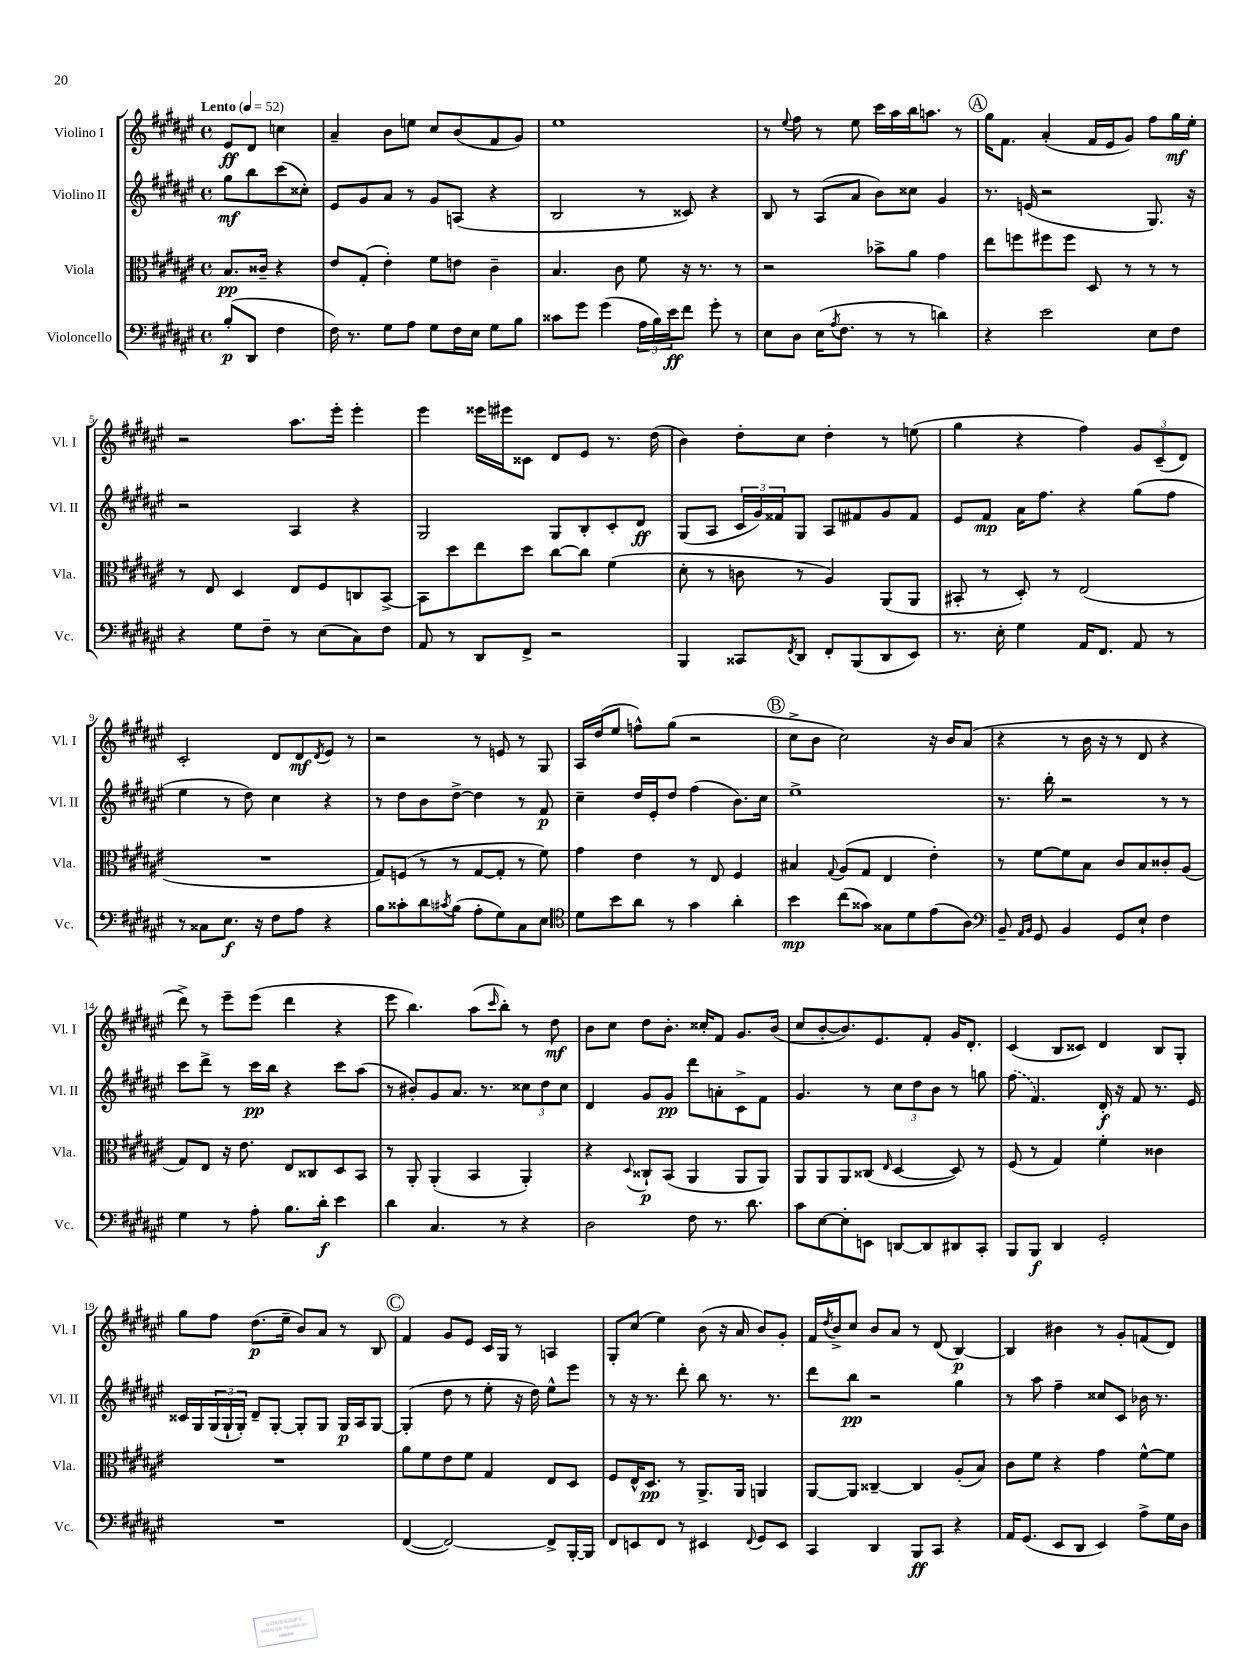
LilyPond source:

<<
\new StaffGroup <<
\new Staff = "s0" \with { instrumentName = "Violino I" shortInstrumentName = "Vl. I" } {
    \clef treble \key fis \major \defaultTimeSignature \time 4/4 \partial 2 \tempo "Lento" 4 = 52
    eis'8\ff dis'8 c''4 |
    ais'4-- b'8 e''8 cis''8 b'8( fis'8 gis'8) |
    eis''1 |
    r8 \appoggiatura { eis''8 } fis''8 r8 eis''8 cis'''16 ais''16 b''16 a''8. r8 |
    \mark \markup { \circle "A" } gis''16 fis'8. ais'4-.( fis'16 eis'16 gis'8) fis''8 gis''16\mf eis''16-. |
    r2 ais''8. eis'''16-. eis'''4-. |
    eis'''4 eisis'''16 eis'''16 cisis'8 dis'8 eis'8 r8. dis''16( |
    b'4) dis''8-. cis''8 dis''4-. r8 e''8( |
    gis''4 r4 fis''4) \tuplet 3/2 { gis'8 cis'8--( dis'8) } |
    cis'2-. dis'8 dis'8\mf \acciaccatura { dis'8 } eis'8 r8 |
    r2 r8 e'8 r8 gis8 |
    ais16 dis''16( eis''8 f''8-^) gis''8( r2 |
    \mark \markup { \circle "B" } cis''8-> b'8 cis''2) r16 b'16 ais'8( |
    r4 r8 b'16 r16 r8 dis'8 r4 |
    dis'''8->) r8 eis'''8-- eis'''8( dis'''4 r4 |
    eis'''8 b''4.) ais''8( \grace { cis'''16 } b''8-.) r8 dis''8\mf |
    b'8 cis''8 dis''8 b'8.-. cisis''16-. fis'8 gis'8. b'16( |
    cis''8 b'8~-. b'8.) eis'8. fis'8-. gis'16 dis'8.-. |
    cis'4( b8 cisis'8) dis'4 b8 gis8-. |
    gis''8 fis''8 dis''8.\p( eis''16-- b'8) ais'8 r8 b8 |
    \mark \markup { \circle "C" } fis'4 gis'8 eis'8 cis'16 gis16 r8 a4 |
    gis8-. cis''8( eis''4) b'8( r16 ais'16 b'8) gis'8-. |
    fis'16 \acciaccatura { dis''8 } b'16-> cis''8 b'8 ais'8 r8 dis'8( b4~\p) |
    b4 bis'4 r8 gis'8-. f'8( dis'8) \bar "|." |
}
\new Staff = "s1" \with { instrumentName = "Violino II" shortInstrumentName = "Vl. II" } {
    \clef treble \key fis \major \defaultTimeSignature \time 4/4 \partial 2
    gis''8\mf b''8 cis'''8( cisis''8-.) |
    eis'8 gis'8 ais'8 r8 gis'8 a8( r4 |
    b2 r8 cisis'8) r4 |
    b8 r8 ais8( ais'8 b'8) cisis''8 gis'4 |
    \mark \markup { \circle "A" } r8. e'16( r2 gis8.) r16 |
    r2 ais4 r4 |
    gis2 gis8 b8-. cis'8-. dis'8\ff |
    gis8( ais8 \tuplet 3/2 { cis'16 gis'16) fisis'16 } gis8 ais8 fis'8 gis'8 fis'8 |
    eis'8 fis'8\mp ais'16 fis''8. r4 gis''8( fis''8 |
    eis''4 r8 dis''8) cis''4 r4 |
    r8 dis''8 b'8 dis''8~-> dis''4 r8 fis'8\p |
    cis''4-- dis''16 eis'16-. dis''8 fis''4( b'8.) cis''16 |
    \mark \markup { \circle "B" } eis''1-> |
    r8. b''16-. r2 r8 r8 |
    cis'''8 dis'''8-> r8 cis'''16\pp b''16 r4 cis'''8 ais''8( |
    r8 bis'8-.) gis'8 ais'8. r8. \tuplet 3/2 { cisis''8 dis''8 cisis''8 } |
    dis'4 gis'8 gis'8\pp dis'''8 a'8-. cis'8-> fis'8 |
    gis'4. r8 \tuplet 3/2 { cis''8 dis''8 b'8 } r8 g''8 |
    \once \slurDashed fis''8( fis'4.) dis'16-.\f r16 fis'8 r8. eis'16 |
    cisis'16 gis16 \tuplet 3/2 { gis16( gis16-! gis16-.) } dis'8-- gis8~-. gis8-. gis8 gis16\p ais16 gis8~ |
    \mark \markup { \circle "C" } gis4-.( dis''8 r8 eis''8-. r16 dis''16) eis''8-^ eis'''8 |
    r8 r16 r8. dis'''8-. b''8 r8. r8. |
    dis'''8 b''8\pp r2 gis''4 |
    r8 ais''8 fis''4-- cisis''8 cis'8 bes'16 r8. \bar "|." |
}
\new Staff = "s2" \with { instrumentName = "Viola" shortInstrumentName = "Vla." } {
    \clef alto \key fis \major \defaultTimeSignature \time 4/4 \partial 2
    b8.\pp cisis'16-- r4 |
    eis'8 gis8-.( eis'4-.) fis'8 e'8 cis'4-- |
    b4. cis'8 fis'8 r16 r8. r8 |
    r2 bes'8-> ais'8 gis'4 |
    \mark \markup { \circle "A" } eis''8 f''8 fis''8 fis''8 dis8 r8 r8 r8 |
    r8 eis8 dis4 eis8 fis8 c8 b,8~-> |
    b,8 dis''8 eis''8 dis''8 cis''8~ cis''8 fis'4( |
    dis'8-. r8 c'8 r8 ais4) ais,8( ais,8 |
    bis,8-. r8 dis8-.) r8 eis2( |
    R1 |
    gis8) f8( r8 r8 gis8~ gis8-. r8 fis'8) |
    gis'4 eis'4 r8 eis8 fis4 |
    \mark \markup { \circle "B" } bis4 \appoggiatura { gis8 } ais8( gis8 eis4 eis'4-.) |
    r8 fis'8~ fis'8 b8 cis'8 b8 cisis'8-. ais8( |
    gis8) eis8 r16 eis'8. eis8 cisis8 dis8 b,8 |
    r8 ais,8-. ais,4-.( b,4 ais,4-.) |
    r4 \appoggiatura { dis8 } cisis8-!\p b,8( ais,4 ais,8 ais,8) |
    ais,8 ais,8 ais,8 cisis8( \grace { eis16 } dis4~ dis8) r8 |
    fis8( r8 gis4) fis'4-. cisis'4 |
    R1 |
    \mark \markup { \circle "C" } ais'8 fis'8 eis'8 fis'8 gis4 eis8 dis8 |
    fis8 eis16-^ dis8.\pp r8 ais,8.-> ais,16 a,4 |
    ais,8~ ais,8 cisis4~-- cisis4 ais8-.( b8) |
    cis'8 fis'8 r4 gis'4 fis'8~-^ fis'8 \bar "|." |
}
\new Staff = "s3" \with { instrumentName = "Violoncello" shortInstrumentName = "Vc." } {
    \clef bass \key fis \major \defaultTimeSignature \time 4/4 \partial 2
    b8-.\p( dis,8 fis4 |
    fis16) r8. gis8 ais8 gis8 fis16 eis16 gis8 b8 |
    cisis'8 gis'8 gis'4( \tuplet 3/2 { ais16 b16) eis'16\ff } fis'8 gis'8-. r8 |
    eis8 dis8 eis16( \acciaccatura { ais8 } fis8. r8 r8 d'4) |
    \mark \markup { \circle "A" } r4 eis'2 eis8 fis8 |
    r4 gis8 fis8-- r8 eis8( cis8) fis8 |
    ais,8 r8 dis,8 fis,8-> r2 |
    b,,4 cisis,8 \acciaccatura { fis,8 } dis,8 fis,8-. b,,8( dis,8 eis,8) |
    r8. eis16-. gis4 ais,16 fis,8. ais,8 r8 |
    r8 cisis8 eis8.\f r16 fis8 ais8 r4 |
    b8 cisis'8-. dis'8 \acciaccatura { cis'8 } b8( ais8-. gis8) cis8 eis8 |
    \clef tenor dis'8 b'8 ais'8 r8 gis'4 ais'4-. |
    \mark \markup { \circle "B" } b'4\mp cis''8( gisis'8) gisis8 dis'8 eis'8( ais8) |
    \clef bass b,8-- \grace { ais,16 b,16 } gis,8 b,4 gis,8 eis8-! fis4 |
    gis4 r8 ais8-. b8. dis'16-.\f eis'4 |
    dis'4 cis4. r8 r4 |
    dis2 fis8 r8. dis'8. |
    cis'8 eis8~ eis8-. e,8 d,8~ d,8 dis,8 cis,8-. |
    b,,8 b,,8\f dis,4 gis,2-. |
    R1 |
    \mark \markup { \circle "C" } fis,4~( fis,2~) fis,8-> b,,16~-. b,,16 |
    fis,8 e,8 fis,8 r8 eis,4 \appoggiatura { fis,8 } gis,8 eis,8 |
    cis,4 dis,4 b,,8\ff cis,8 r4 |
    ais,16 gis,8.( eis,8 dis,8 eis,4) ais8-> gis16 dis16 \bar "|." |
}
>>
>>
